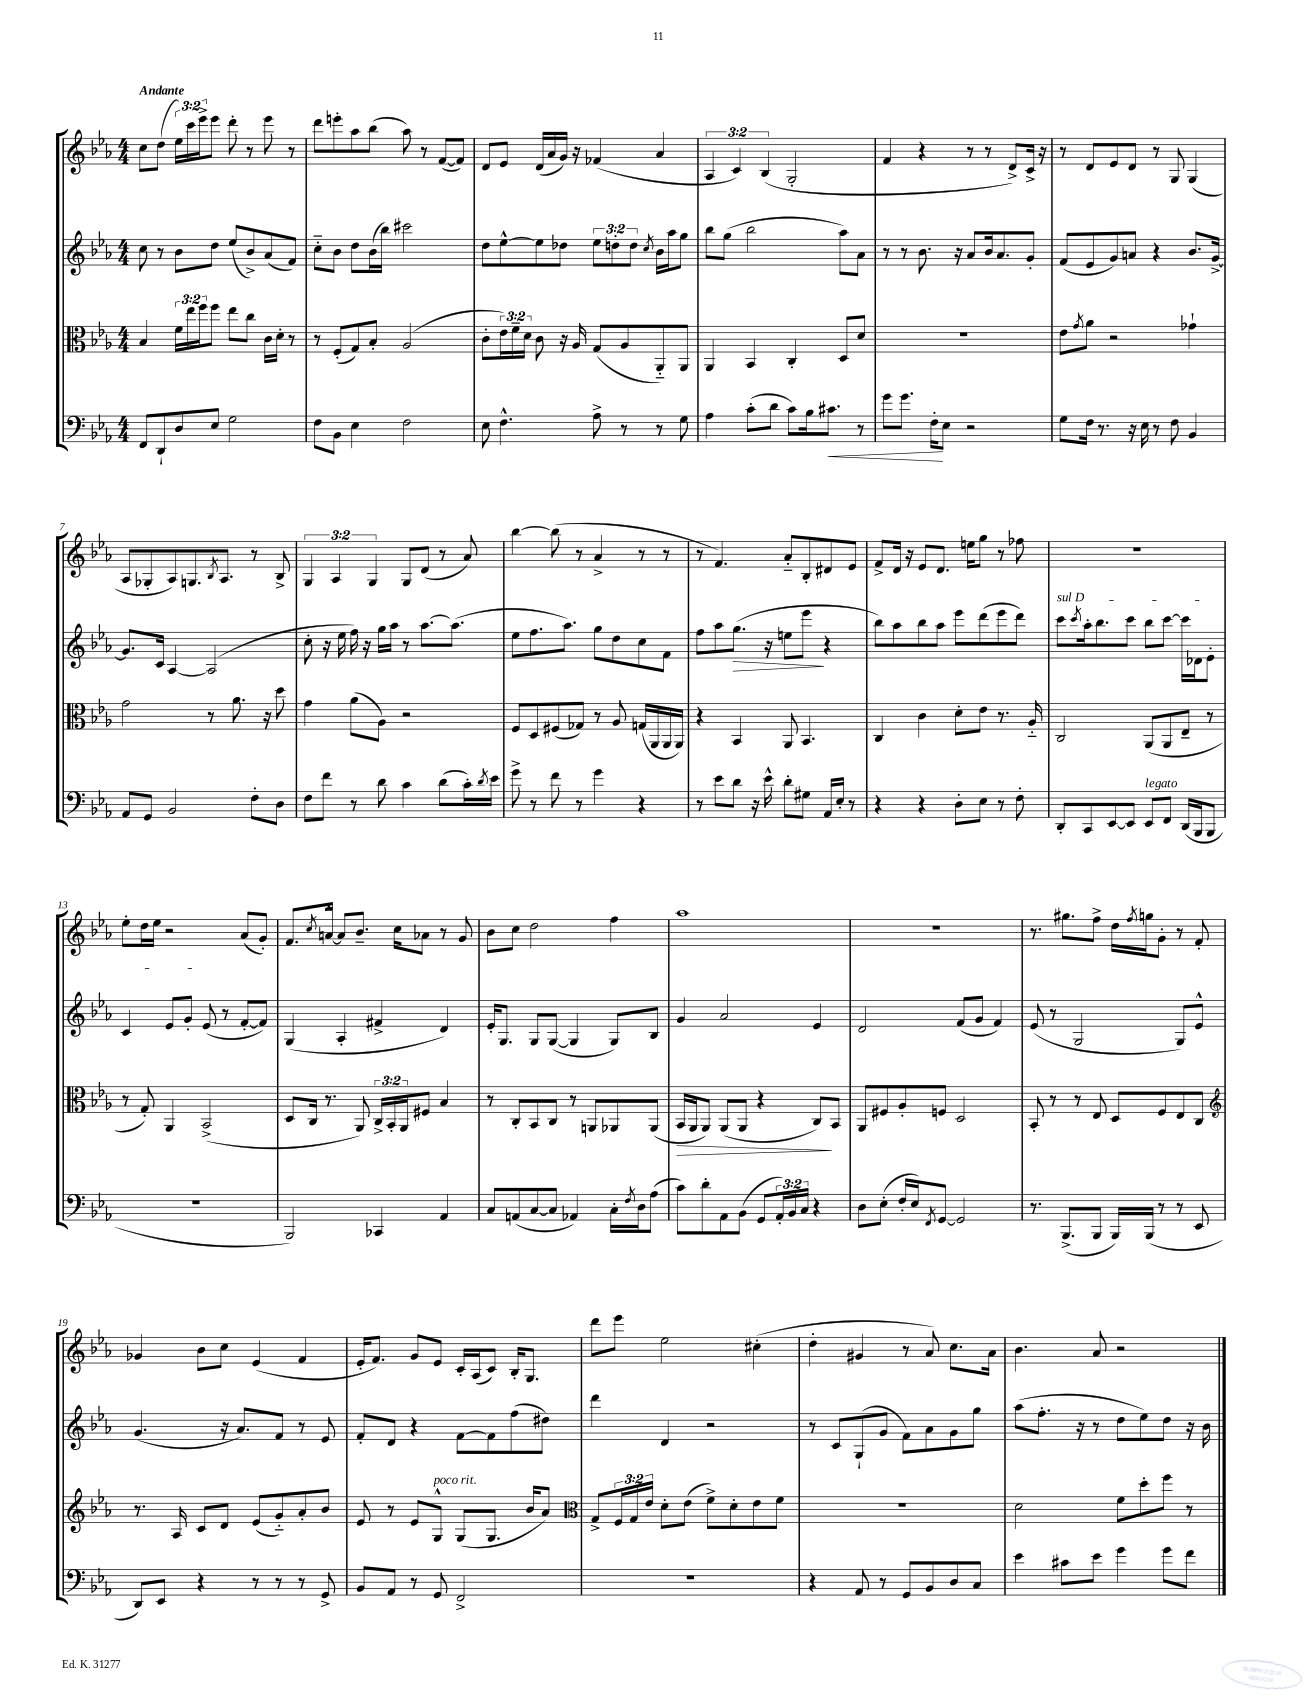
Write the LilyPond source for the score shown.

<<
\new StaffGroup <<
\new Staff = "s0" {
    \clef treble \key ees \major \numericTimeSignature \time 4/4 \override Staff.TupletNumber.text = #tuplet-number::calc-fraction-text \tempo "Andante"
    c''8 d''8( \tuplet 3/2 { ees''16) c'''16 ees'''16-> } ees'''8 d'''8-. r8 ees'''8 r8 |
    d'''8 e'''8-. aes''8 bes''8( aes''8) r8 f'8~( f'8) |
    d'8 ees'8 d'16( aes'16 g'16) r16 fes'4( aes'4 |
    \tuplet 3/2 { aes4 c'4) bes4( } g2-. |
    f'4 r4 r8 r8 d'8->) c'16-> r16 |
    r8 d'8 ees'8 d'8 r8 g8 g4( |
    aes8 ges8-. aes8) g8. \acciaccatura { bes8 } aes8. r8 bes8-> |
    \tuplet 3/2 { g4 aes4 g4 } g8 d'8( r8 aes'8) |
    bes''4~ bes''8( r8 aes'4-> r8 r8 |
    r8 f'4.) aes'8-_ bes8-. dis'8 ees'8 |
    f'8-> d'16 r16 ees'8 d'8. e''16 g''8 r8 fes''8 |
    r1 |
    ees''8-. d''16 ees''16 r2 aes'8( g'8-.) |
    f'8. \acciaccatura { c''8 } a'16~-^ a'8 bes'8.-- c''16 aes'8 r8 g'8 |
    bes'8 c''8 d''2 f''4 |
    aes''1 |
    R1 |
    r8. gis''8. f''8-> d''16 \acciaccatura { f''8 } g''16 g'8-. r8 f'8-. |
    ges'4 bes'8 c''8 ees'4( f'4 |
    ees'16-. f'8.) g'8 ees'8 c'16-. aes16( c'8) bes16-. g8. |
    d'''8 ees'''8 ees''2 cis''4-.( |
    d''4-. gis'4 r8 aes'8) c''8. aes'16 |
    bes'4. aes'8 r2 \bar "|." |
}
\new Staff = "s1" {
    \clef treble \key ees \major \numericTimeSignature \time 4/4 \override Staff.TupletNumber.text = #tuplet-number::calc-fraction-text
    c''8 r8 bes'8 d''8 ees''8( bes'8->) aes'8( f'8) |
    c''8-_ bes'8 d''8 bes'16( bes''16) cis'''2 |
    d''8 ees''8~-^ ees''8 des''8 \tuplet 3/2 { ees''8 d''8-. d''8 } \acciaccatura { c''8 } bes'16 aes''16 g''8 |
    bes''8 g''8( bes''2 aes''8) aes'8 |
    r8 r8 bes'8. r16 aes'8 bes'16 aes'8. g'8-. |
    f'8( ees'8 g'8) a'8 r4 bes'8. g'16~-> |
    g'8. c'16 aes4~ aes2( |
    c''8-. r16 ees''16 f''16) r16 g''16 aes''16 r8 aes''8.~ aes''8.( |
    ees''8 f''8. aes''8.) g''8 d''8 c''8 f'8 |
    f''8 aes''8 g''8.\>( r16 e''8 ees'''8\! r4 |
    bes''8) aes''8 bes''8 aes''8 ees'''8 d'''8( ees'''8 d'''8) |
    \once \override TextSpanner.bound-details.left.text = \markup { \italic "sul D" } c'''8\startTextSpan \acciaccatura { c'''8 } aes''16-. bes''8. c'''8 bes''8 c'''8~ c'''16 des'16 ees'8-. |
    c'4 ees'8 g'8-. ees'8\stopTextSpan( r8 f'8~-. f'8) |
    g4( aes4-. fis'4-> d'4) |
    ees'16-. g8. g8 g8~( g4 g8) bes8 |
    g'4 aes'2 ees'4 |
    d'2 f'8( g'8 f'4) |
    ees'8( r8 g2 g8) ees'8-^ |
    g'4.( r16 aes'8.) f'8 r8 ees'8 |
    f'8-. d'8 r4 f'8~ f'8 f''8( dis''8) |
    d'''4 d'4 r2 |
    r8 c'8 g8-!( g'8 f'8) aes'8 g'8 g''8 |
    aes''8( f''8.-. r16 r8 d''8 ees''8) d''8 r16 bes'16 \bar "|." |
}
\new Staff = "s2" {
    \clef alto \key ees \major \numericTimeSignature \time 4/4 \override Staff.TupletNumber.text = #tuplet-number::calc-fraction-text
    bes4 \tuplet 3/2 { f'16 ees''16 f''16 } f''8 ees''8 c''8 c'16 d'16-. r8 |
    r8 f8-.( g8) bes8-. aes2( |
    c'8-. \tuplet 3/2 { ees'16) f'16-- d'16 } c'8 r16 aes16 g8( aes8 aes,8-_) aes,8 |
    aes,4 bes,4 c4-. d8 d'8 |
    R1 |
    ees'8 \acciaccatura { g'8 } aes'8 r2 ges'4-! |
    g'2 r8 aes'8. r16 d''8 |
    g'4 aes'8( aes8) r2 |
    f8 d8 fis8( ges8) r8 aes8 g16( aes,16 aes,16 aes,16) |
    r4 bes,4 aes,8 bes,4. |
    c4 c'4 d'8-. ees'8 r8. aes16-_ |
    c2 aes,8( aes,8 ees8-- r8 |
    r8 g8-.) aes,4 bes,2->( |
    d8 c16 r8. aes,8) \tuplet 3/2 { c16-> bes,16-. aes,16 } fis8 bes4 |
    r8 c8-. bes,8 c8 r8 a,8 aes,8 aes,8( |
    bes,16\> aes,16 aes,8) aes,8( aes,8 r4 c8\!) bes,8 |
    aes,8 fis8 aes8-. f8 d2 |
    bes,8-. r8 r8 ees8 d8 f8 ees8 c8 |
    \clef treble r8. aes16 c'8 d'8 ees'8( g'8-_) aes'8-. bes'8 |
    ees'8 r8 ees'8 g8-^^\markup { \italic "poco rit." } g8( g8. bes'16 aes'8) |
    \clef alto g8-> \tuplet 3/2 { f16 g16 ees'16 } d'8-. ees'8( f'8->) d'8-. ees'8 f'8 |
    r1 |
    d'2 f'8 d''8-. f''8 r8 \bar "|." |
}
\new Staff = "s3" {
    \clef bass \key ees \major \numericTimeSignature \time 4/4 \override Staff.TupletNumber.text = #tuplet-number::calc-fraction-text
    f,8 d,8-! d8 ees8 g2 |
    f8 bes,8 ees4 f2 |
    ees8 f4.-^ aes8-> r8 r8 g8 |
    aes4 c'8-.( d'8 c'8) bes16 cis'8.\< r8 |
    g'8 g'8. f16-.\! ees8 r2 |
    g8 f16 r8. r16 ees16 r8 f8 bes,4 |
    aes,8 g,8 bes,2 f8-. d8 |
    f8 f'8 r8 d'8 c'4 d'8( c'16-.) \acciaccatura { d'8 } ees'16 |
    g'8-> r8 f'8 r8 g'4 r4 |
    r8 ees'8 d'8 r16 ees'16-^ d'8-. gis8 aes,16 ees16-. r8 |
    r4 r4 d8-. ees8 r8 f8-. |
    d,8-. c,8 ees,8~ ees,8 ees,8^\markup { \italic "legato" } f,8 d,16( bes,,16 bes,,8 |
    r1 |
    bes,,2) ces,4 aes,4 |
    c8 a,8( c8~ c8 aes,4) c16-. \acciaccatura { f8 } d16 aes8( |
    c'8) d'8-. aes,8 bes,8( g,8 \tuplet 3/2 { aes,16-.) bes,16 c16 } r4 |
    d8 ees8-.( f16-. ees16) \acciaccatura { f,8 } g,8~ g,2 |
    r8. bes,,8.->( bes,,8 bes,,16) bes,,16( r8 r8 ees,8 |
    d,8) ees,8 r4 r8 r8 r8 g,8-> |
    bes,8 aes,8 r8 g,8 f,2-> |
    R1 |
    r4 aes,8 r8 g,8 bes,8 d8 c8 |
    ees'4 cis'8 ees'8 g'4 g'8 f'8 \bar "|." |
}
>>
>>
